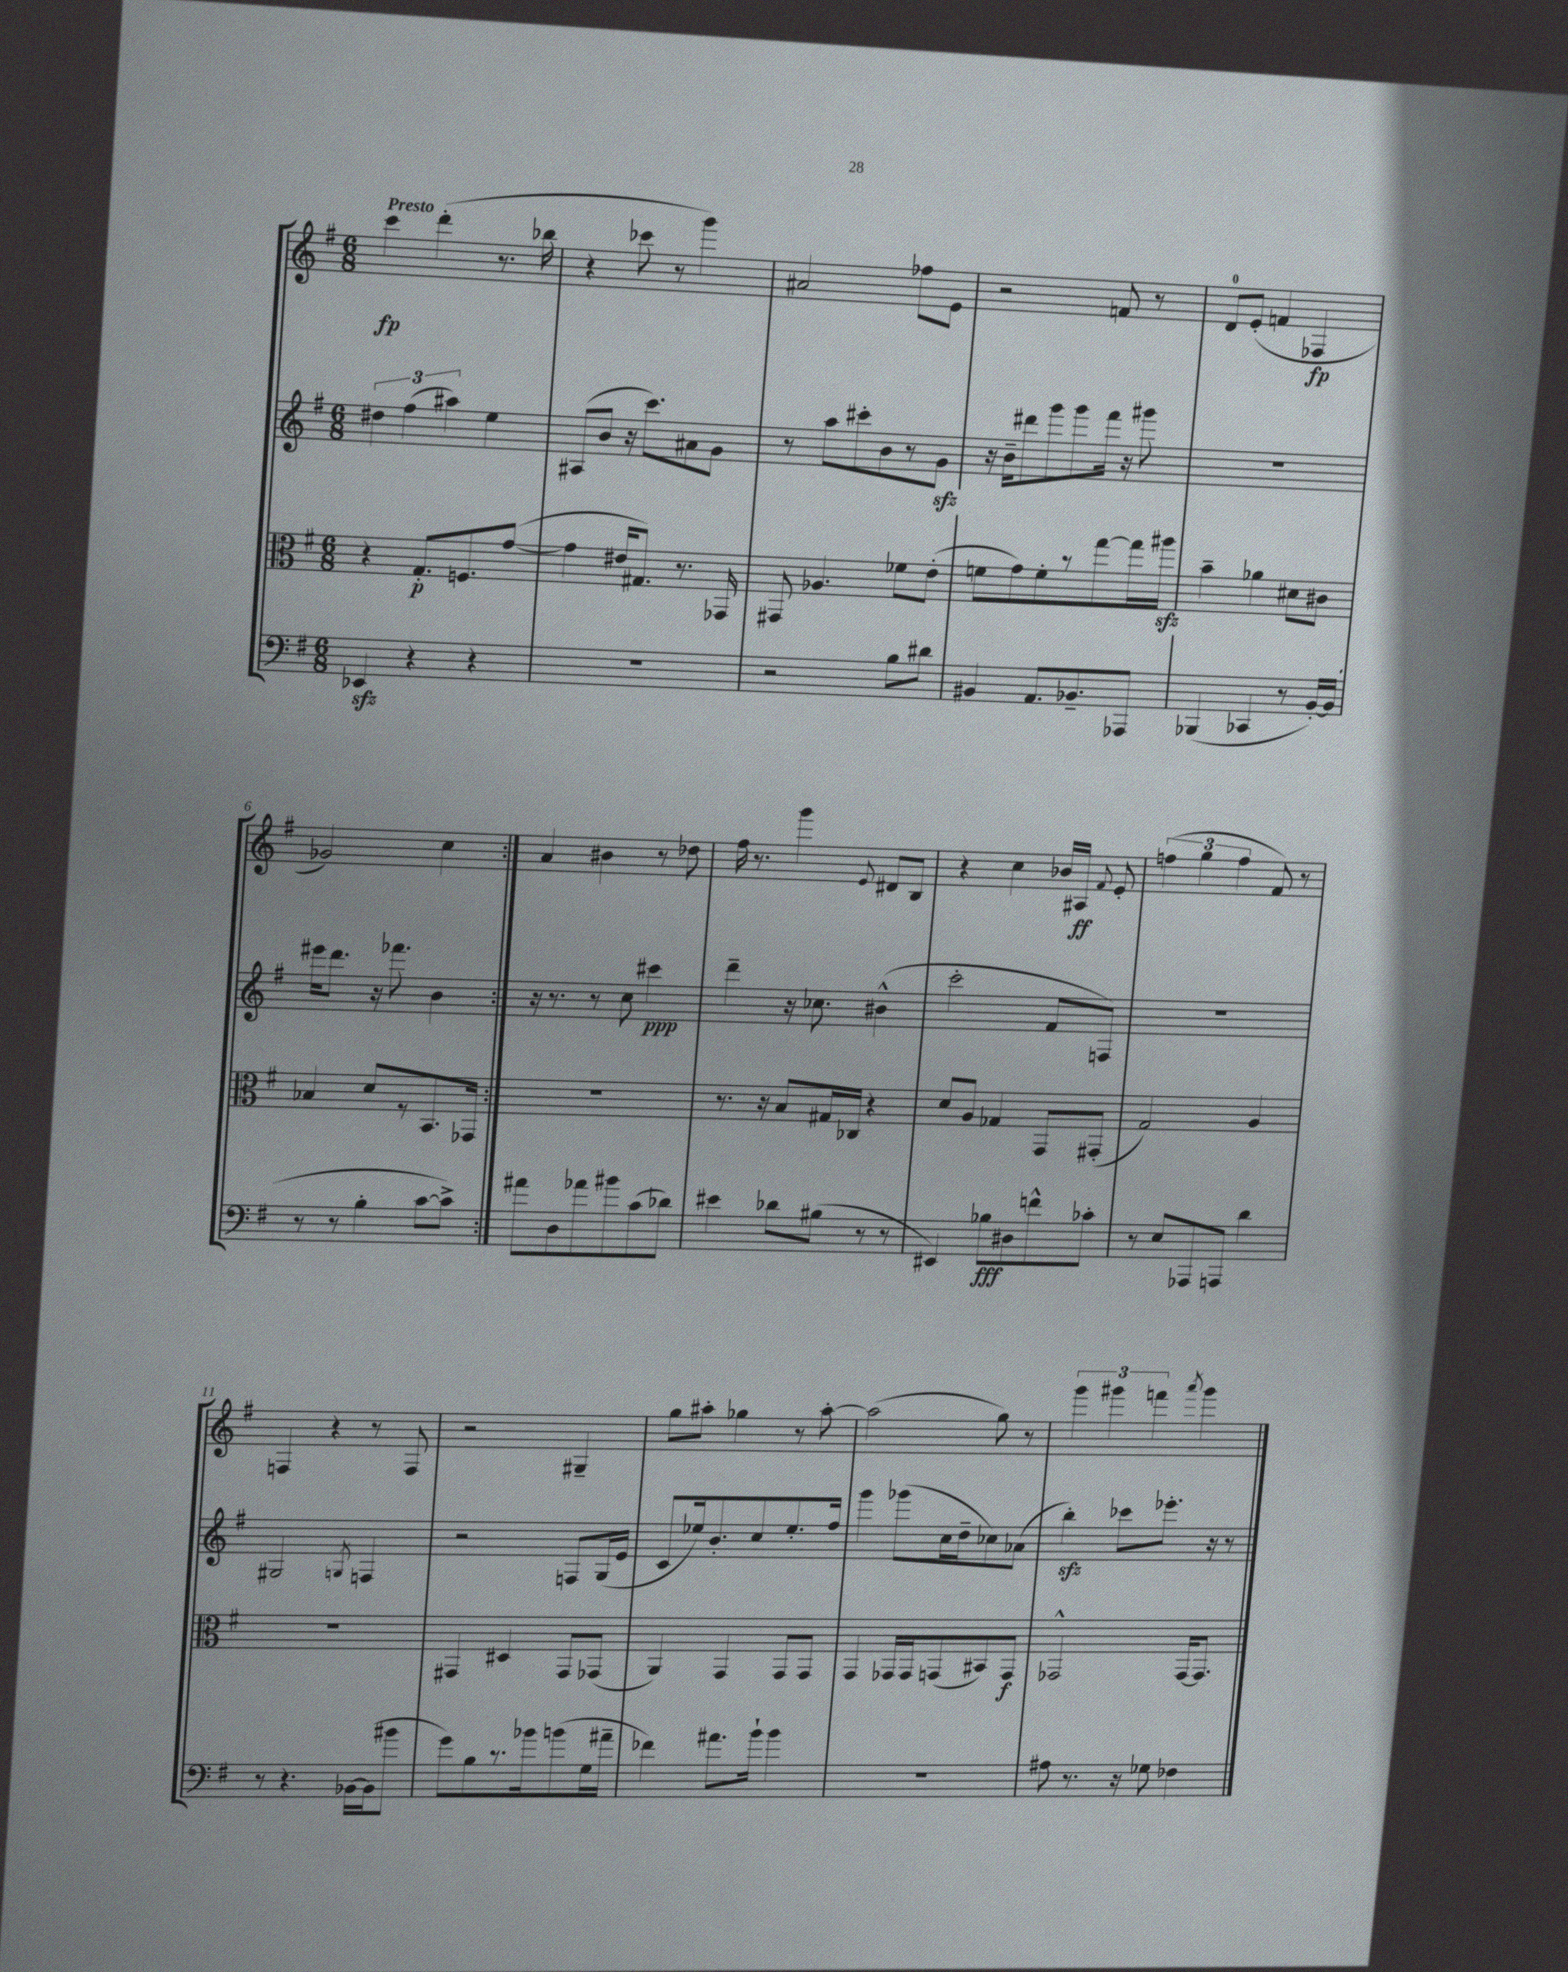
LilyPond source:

<<
\new StaffGroup <<
\new Staff = "s0" {
    \clef treble \key g \major \numericTimeSignature \time 6/8 \tempo "Presto"
    \autoBeamOff \repeat volta 2 { c'''4\fp d'''4-.( r8. bes''16 |
    r4 ces'''8 r8 g'''4) |
    ais'2 fes''8[ e'8] |
    r2 f'8 r8 |
    d'8[-0 e'8]-.( f'4 fes4\fp |
    ges'2) c''4 | }
    a'4 bis'4 r8 des''8 |
    fis''16 r8. g'''4 \appoggiatura { e'8 } dis'8[ b8] |
    r4 c''4 bes'16[ ais16]\ff \appoggiatura { fis'8 } e'8-. |
    \tuplet 3/2 { f''4( g''4 f''4 } fis'8) r8 |
    f4 r4 r8 f8 |
    r2 gis4-- |
    g''8[ ais''8]-. ges''4 r8 ais''8~-. |
    ais''2( g''8) r8 |
    \tuplet 3/2 { g'''4 gis'''4 f'''4 } \acciaccatura { a'''8 } gis'''4 \bar "|." |
}
\new Staff = "s1" {
    \clef treble \key g \major \numericTimeSignature \time 6/8
    \autoBeamOff \repeat volta 2 { \tuplet 3/2 { dis''4 fis''4( ais''4) } e''4 |
    ais8[( b'8] r16 c'''8.[) ais'8 g'8] |
    r8 a''8[ cis'''8-. b'8 r8 g'8]\sfz |
    r16 b'16[-- dis'''8 g'''8 g'''8 fis'''16] r16 gis'''8 |
    R2. |
    eis'''16[ d'''8.] r16 fes'''8. b'4 | }
    r16 r8. r8 c''8 cis'''4\ppp |
    d'''4-- r16 ces''8. bis'4-^( |
    c'''2-. fis'8[ f8]) |
    R2. |
    gis2 \acciaccatura { g8 } f4 |
    r2 f8[ g16( e'16] |
    c'8[ ees''16) b'8.-. c''8 ees''8.-. fis''16] |
    g'''4 ges'''8[( c''16 d''16-- ces''8) aes'8]( |
    b''4-.\sfz) ces'''8[ ees'''8.]-. r16 r8 \bar "|." |
}
\new Staff = "s2" {
    \clef alto \key g \major \numericTimeSignature \time 6/8
    \autoBeamOff \repeat volta 2 { r4 g8.[-.\p f8. g'8]~( |
    g'4 eis'16[ gis8.]) r8. ges,16 |
    gis,8 aes4. fes'8[ e'8]-.( |
    f'8[ g'8) f'8-. r8 g''8~ g''16 ais''16]\sfz |
    b'4-- aes'4 dis'8[ cis'8] |
    bes4 d'8[ r8 b,8. ges,16] | }
    R2. |
    r8. r16 b8[ gis16 ces16] r4 |
    d'8[ a8] ges4 g,8[ gis,8]-.( |
    g2) a4 |
    R2. |
    gis,4 dis4 gis,8[ ges,8]( |
    a,4) g,4 g,8[ g,8] |
    g,4 ges,16[ ges,16 g,8( bis,8) g,8]\f |
    ges,2-^ ges,16[~ ges,8.] \bar "|." |
}
\new Staff = "s3" {
    \clef bass \key g \major \numericTimeSignature \time 6/8
    \autoBeamOff \repeat volta 2 { ees,4\sfz r4 r4 |
    R2. |
    r2 b8[ dis'8] |
    bis,4 a,8.[ bes,8.-- aes,,8] |
    bes,,4( ces,4 r8 b,16[~-.) b,16]( |
    r8 r8 b4-. c'8[~ c'8]->) | }
    ais'8[ d8 aes'8 bis'8 c'8( des'8]) |
    eis'4 des'8[ bis8]( r8 r8 |
    eis,4) bes8[\fff dis8 f'8-^ ces'8]-. |
    r8 e8[ aes,,8 a,,8] d'4 |
    r8 r4. bes,16[~ bes,16( bis'8] |
    g'8[) b8 r8. bes'16 b'8( g16 ais'16]-- |
    fes'4) ais'8.[ b'16]-! b'4 |
    R2. |
    ais8 r8. r16 ges8 fes4 \bar "|." |
}
>>
>>
